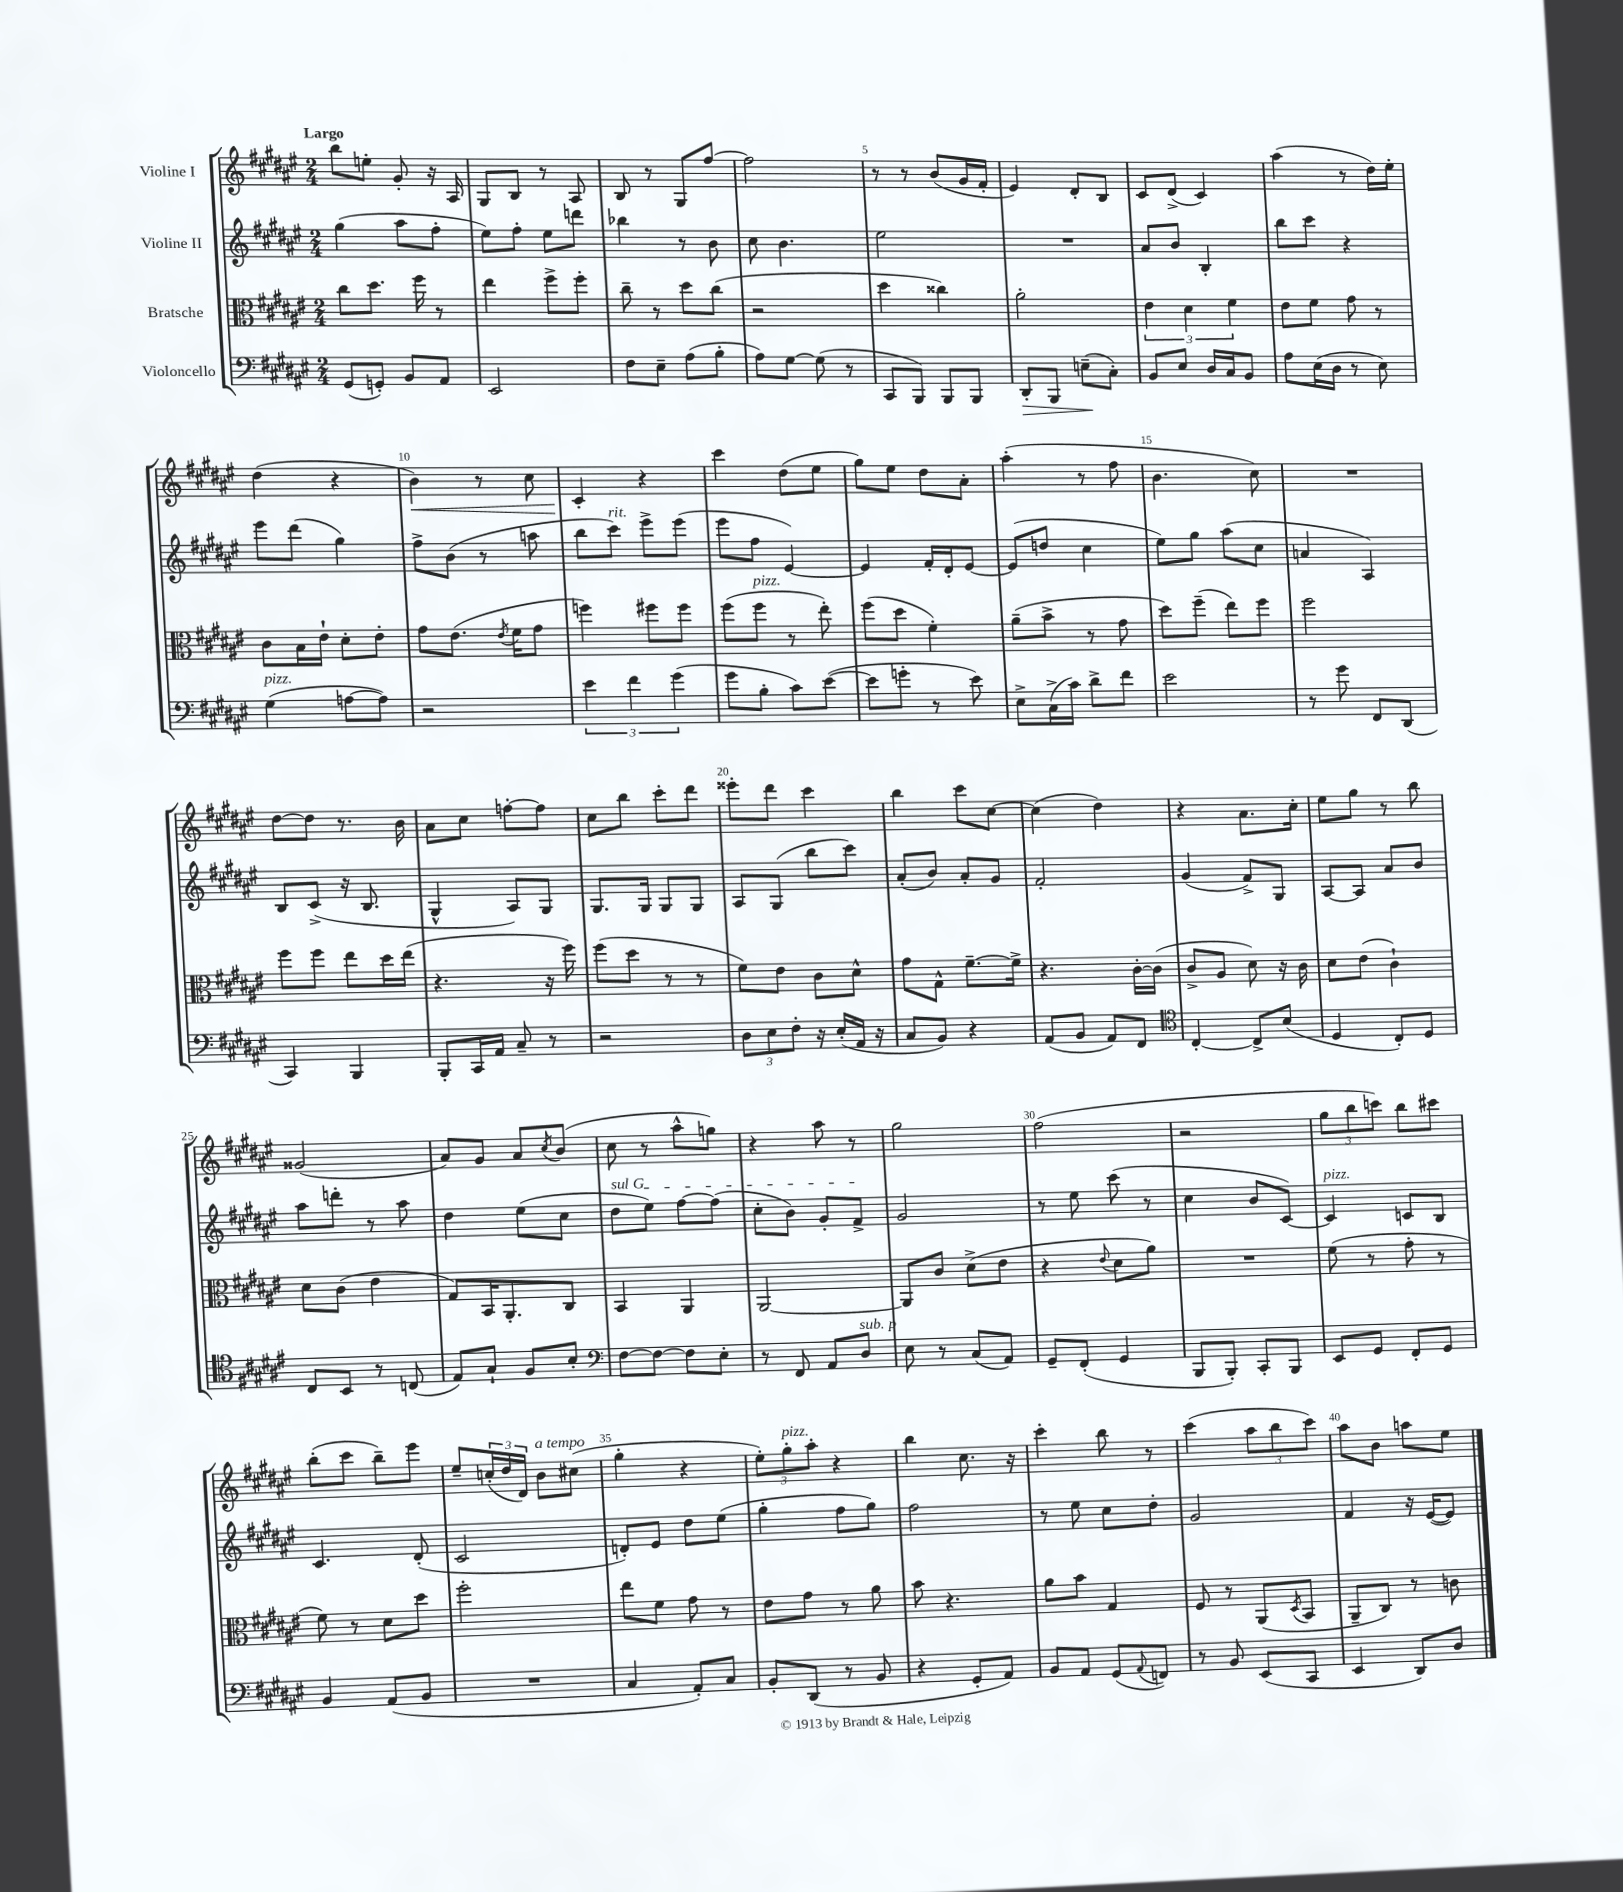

**kern	**dynam	**kern	**kern	**kern	**dynam
*part4	*part4	*part3	*part2	*part1	*part1
*staff4	*staff4	*staff3	*staff2	*staff1	*staff1
*I"Violoncello	*	*I"Bratsche	*I"Violine II	*I"Violine I	*
*clefF4	*	*clefC3	*clefG2	*clefG2	*
*k[f#c#g#d#a#e#]	*	*k[f#c#g#d#a#e#]	*k[f#c#g#d#a#e#]	*k[f#c#g#d#a#e#]	*
*M2/4	*	*M2/4	*M2/4	*M2/4	*
=1	=1	=1	=1	=1	=1
!	!	!	!	!LO:TX:a:B:t=Largo	!
(8GG#/L	.	8cc#\L	(4gg#\	8bb\L	.
8GGn'/J)	.	8.dd#\J	.	8een'\J	.
8BB/L	.	.	8aa#\L	8g#'/	.
.	.	16ff#\	.	.	.
8AA#/J	.	8r	8ff#'\J	16r	.
.	.	.	.	16A#/	.
=2	=2	=2	=2	=2	=2
2EE#/	.	4ee#\	8ee#\L)	8G#/L	.
.	.	.	8ff#'\J	8B/J	.
.	.	8ff#^\L	8ee#\L	8r	.
.	.	8ff#'\J	8dddn\J	8A#/	.
=3	=3	=3	=3	=3	=3
8F#\L	.	8cc#~\	4bb-X\	8B/	.
8E#~\J	.	8r	.	8r	.
(8A#\L	.	8dd#\L	8r	8G#/L	.
8B'\J	.	(8cc#\J	8b\	[8ff#/J	.
=4	=4	=4	=4	=4	=4
8A#\L)	.	2r	8cc#\	2ff#\]	.
[8G#\J	.	.	4.b\	.	.
(8G#\]	.	.	.	.	.
8r	.	.	.	.	.
=5	=5	=5	=5	=5	=5
8CC#/L	.	4dd#\	2ee#\	8r	.
8BBB/J)	.	.	.	8r	.
8BBB/L	.	4cc##X\)	.	(8b/L	.
8BBB/J	.	.	.	16g#/L	.
.	.	.	.	16f#'/JJ	.
=6	=6	=6	=6	=6	=6
!	!LO:HP:b	!	!	!	!
8DD#'/L	>	2a#'\	2r	4e#/)	.
8BBB/J	.	.	.	.	.
(8En~\L	.	.	.	8d#'/L	.
8C#'\J)	]	.	.	8B/J	.
=7	=7	=7	=7	=7	=7
8BB/L	.	6e#\	8a#/L	8c#/L	.
8E#/J	.	.	8b/J	(8d#^/J	.
.	.	6d#\	.	.	.
16D#/LL	.	.	4B'/	4c#/)	.
16C#/J	.	.	.	.	.
.	.	6f#\	.	.	.
8BB/J	.	.	.	.	.
=8	=8	=8	=8	=8	=8
8A#\L	.	8e#\L	8bb\L	(4aa#\	.
(16E#\L	.	8f#\J	8ccc#\J	.	.
16D#\JJ	.	.	.	.	.
8r	.	8g#\	4r	8r	.
8E#\)	.	8r	.	16dd#\LL)	.
.	.	.	.	16ee#'\JJ	.
!!LO:LB:g=z
=9	=9	=9	=9	=9	=9
!LO:TX:a:i:t=pizz.	!	!	!	!	!
(4G#\	.	8c#\L	8eee#\L	(4dd#\	.
.	.	16B\L	(8ddd#\J	.	.
.	.	16e#`\JJ	.	.	.
[8An\L	.	8d#'\L	4gg#\)	4r	.
8A\J])	.	8e#'\J	.	.	.
=10	=10	=10	=10	=10	=10
!	!	!	!	!	!LO:HP:b
2r	.	8g#\L	8ff#^\L	4b\)	<
.	.	(8.e#\J	(8b\J	.	.
.	.	.	8r	8r	.
.	.	8qe#/	.	.	.
.	.	16f#\KL	.	.	.
.	.	8g#\J	8aan\	8cc#\	.
=11	=11	=11	=11	=11	=11
6e#\	.	4ffn\)	8bb\L	4c#'/	.
!	!	!	!LO:TX:a:i:t=rit.	!	!
.	.	.	8ccc#\J)	.	.
6f#\	.	.	.	.	.
.	.	8ff#X\L	8eee#^\L	4r	[
(6g#\	.	.	.	.	.
.	.	8ff#\J	(8eee#\J	.	.
=12	=12	=12	=12	=12	=12
8g#\L	.	(8ff#\L	8eee#\L	4ccc#\	.
!	!	!LO:TX:a:i:t=pizz.	!	!	!
8B'\J	.	8ff#\J	8ff#\J	.	.
8c#\L)	.	8r	[4e#/)	(8dd#\L	.
([8e#\J	.	8ee#'\)	.	8ee#\J	.
=13	=13	=13	=13	=13	=13
8e#\L]	.	(8ff#\L	4e#/]	8gg#\L)	.
8gn'\J	.	8dd#\J	.	8ee#\J	.
8r	.	4f#'\)	16f#'/LL	8dd#\L	.
.	.	.	16d#'/J	.	.
8e#\)	.	.	[8e#/J	8a#'\J	.
=14	=14	=14	=14	=14	=14
8E#^\L	.	(8a#~\L	(8e#/L]	(4aa#'\	.
(16C#^\L	.	8b^\J	8ddn/J	.	.
16c#\JJ)	.	.	.	.	.
8d#^\L	.	8r	4cc#\	8r	.
8f#\J	.	8g#\	.	8ff#\	.
=15	=15	=15	=15	=15	=15
2e#\	.	8dd#\L)	8ee#\L)	4.b\	.
.	.	(8ff#~\J	8gg#\J	.	.
.	.	8ee#\L)	(8aa#\L	.	.
.	.	8ff#\J	8cc#\J	8cc#\)	.
=16	=16	=16	=16	=16	=16
8r	.	2ff#\	4an/	2r	.
8g#\	.	.	.	.	.
8FF#/L	.	.	4A#/)	.	.
(8DD#/J	.	.	.	.	.
!!LO:LB:g=z
=17	=17	=17	=17	=17	=17
4CC#/)	.	8ff#\L	8B/L	[8dd#\L	.
.	.	8ff#\J	(8c#^/J	8dd#\J]	.
4BBB/	.	8ee#\L	16r	8.r	.
.	.	.	8.B/	.	.
.	.	16dd#\L	.	.	.
.	.	(16ee#\JJ	.	16b\	.
=18	=18	=18	=18	=18	=18
8BBB'/L	.	4.r	4G#^^/	8a#\L	.
16CC#/L	.	.	.	8cc#\J	.
16AA#/JJ	.	.	.	.	.
8C#~/	.	.	8A#/L)	[8ffn'\L	.
8r	.	16r	8G#/J	8ff\J]	.
.	.	16ff#\)	.	.	.
=19	=19	=19	=19	=19	=19
2r	.	(8ff#\L	8.G#/L	8cc#\L	.
.	.	8dd#\J	.	8bb\J	.
.	.	.	16G#/Jk	.	.
.	.	8r	8G#/L	8ccc#'\L	.
.	.	8r	8G#/J	8ddd#\J	.
=20	=20	=20	=20	=20	=20
12D#\L	.	8f#\L)	8A#/L	8eee##X'\L	.
12E#\	.	.	.	.	.
.	.	8e#\J	(8G#/J	8ddd#\J	.
12F#'\J	.	.	.	.	.
16r	.	8c#\L	8bb\L	4ccc#\	.
(16E#'/LL	.	.	.	.	.
16AA#/JJ	.	8d#^^\J	8ccc#\J)	.	.
16r	.	.	.	.	.
=21	=21	=21	=21	=21	=21
8C#/L	.	8g#\L	(8a#'/L	4bb\	.
8BB/J)	.	8G#^^\J	8b/J)	.	.
4r	.	[8.f#~\L	8a#'/L	8ccc#\L	.
.	.	.	8g#/J	[8cc#\J	.
.	.	16f#^\Jk]	.	.	.
=22	=22	=22	=22	=22	=22
(8AA#/L	.	4.r	2f#'/	(4cc#\]	.
8BB/J	.	.	.	.	.
8AA#/L)	.	.	.	4dd#\)	.
8FF#/J	.	[16c#'\LL	.	.	.
.	.	(16c#\JJ]	.	.	.
=23	=23	=23	=23	=23	=23
*clefC4	*	*	*	*	*
[4C#'/	.	8c#^/L	(4g#/	4r	.
.	.	8A#/J	.	.	.
8C#^/L]	.	8d#\)	8f#^/L)	8.a#\L	.
(8B/J	.	16r	8G#/J	.	.
.	.	16c#\	.	16cc#'\Jk	.
=24	=24	=24	=24	=24	=24
4D#/	.	8d#\L	[8A#/L	8ee#\L	.
.	.	(8e#\J	8A#/J]	8gg#\J	.
8C#'/L)	.	4c#`\)	8a#/L	8r	.
8D#/J	.	.	8b/J	8bb\	.
!!LO:LB:g=z
=25	=25	=25	=25	=25	=25
8C#/L	.	8d#\L	8aa#\L	(2g##X/	.
8BB/J	.	(8c#\J	8dddn'\J	.	.
8r	.	4e#\	8r	.	.
(8Cn/	.	.	8aa#\	.	.
=26	=26	=26	=26	=26	=26
8E#/L)	.	8G#/L)	4dd#\	8a#/L)	.
8G#`/J	.	16BB/K	.	8g#/J	.
.	.	8.AA#'/	.	.	.
8F#/L	.	.	(8ee#\L	8a#/L	.
.	.	.	.	8qcc#/	.
8B'/J	.	8C#/J	8cc#\J	(8b/J	.
=27	=27	=27	=27	=27	=27
*clefF4	*	*	*	*	*
!	!	!	!LO:TX:a:i:t=sul G	!	!
[8F#\L	.	4BB/	8dd#\L	8cc#\	.
8F#\J_	.	.	8ee#\J)	8r	.
8F#\L]	.	4AA#/	[8ff#\L	8aa#^^\L	.
8E#'\J	.	.	(8ff#\J]	8ggn\J)	.
=28	=28	=28	=28	=28	=28
8r	.	[2AA#/	8cc#'\L	4r	.
8FF#/	.	.	8b\J)	.	.
8AA#/L	.	.	8g#'/L	8aa#\	.
!LO:TX:a:i:t=sub. p	!	!	!	!	!
8D#/J	.	.	8f#^/J	8r	.
=29	=29	=29	=29	=29	=29
8E#\	.	8AA#/L]	2g#/	2gg#\	.
8r	.	8c#/J	.	.	.
(8C#/L	.	(8d#^\L	.	.	.
8AA#/J)	.	8e#\J	.	.	.
=30	=30	=30	=30	=30	=30
8GG#~/L	.	4r	8r	(2ff#\	.
(8FF#'/J	.	.	8ee#\	.	.
.	.	8qqe#/	.	.	.
4GG#/	.	8d#\L	(8ccc#\	.	.
.	.	8a#\J)	8r	.	.
=31	=31	=31	=31	=31	=31
8BBB/L	.	2r	4cc#\	2r	.
8BBB'/J)	.	.	.	.	.
8CC#'/L	.	.	8b/L	.	.
8BBB/J	.	.	[8c#/J)	.	.
=32	=32	=32	=32	=32	=32
!	!	!	!LO:TX:a:i:t=pizz.	!	!
8EE#/L	.	(8f#\	4c#/]	12gg#\L	.
.	.	.	.	12bb\	.
8GG#/J	.	8r	.	.	.
.	.	.	.	12cccn\J)	.
8FF#'/L	.	8g#'\	8cn/L	8bb\L	.
8GG#/J	.	8r	8B/J	8ccc#X\J	.
!!LO:LB:g=z
=33	=33	=33	=33	=33	=33
4BB/	.	8f#\)	4.c#/	(8bb'\L	.
.	.	8r	.	8ccc#\J	.
(8AA#/L	.	8d#\L	.	8bb~\L)	.
8BB/J	.	8dd#\J	(8d#'/	8eee#\J	.
=34	=34	=34	=34	=34	=34
2r	.	2ff#'\	2c#/	8ee#~/L	.
.	.	.	.	(24ccn'/L	.
.	.	.	.	24dd#/	.
.	.	.	.	24d#/JJ)	.
!	!	!	!	!LO:TX:a:i:t=a tempo	!
.	.	.	.	8b\L	.
.	.	.	.	(8cc#X\J	.
=35	=35	=35	=35	=35	=35
4C#/	.	8ee#\L	8dn'/L)	4gg#'\	.
.	.	8f#\J	8e#/J	.	.
8AA#'/L)	.	8g#\	8dd#\L	4r	.
8C#/J	.	8r	(8ee#\J	.	.
=36	=36	=36	=36	=36	=36
8BB'/L	.	8e#\L	4gg#'\	12ee#'\L)	.
!	!	!	!	!LO:TX:a:i:t=pizz.	!
.	.	.	.	12gg#'\	.
(8DD#/J	.	8g#\J	.	.	.
.	.	.	.	12aa#'\J	.
8r	.	8r	8ff#\L	4r	.
8BB/	.	8a#\	8gg#\J)	.	.
=37	=37	=37	=37	=37	=37
4r	.	8b\	2ff#\	4bb\	.
.	.	4.r	.	.	.
8GG#'/L	.	.	.	8.cc#\	.
8AA#/J)	.	.	.	.	.
.	.	.	.	16r	.
=38	=38	=38	=38	=38	=38
8BB/L	.	8a#\L	8r	4ccc#'\	.
8AA#/J	.	8b\J	8ee#\	.	.
(8GG#/L	.	4G#/	8cc#\L	8bb\	.
8qqAA#/	.	.	.	.	.
8FFn/J)	.	.	8dd#'\J	8r	.
=39	=39	=39	=39	=39	=39
8r	.	8F#/	2g#/	(4ccc#\	.
8BB/	.	8r	.	.	.
(8EE#/L	.	(8AA#/L	.	12aa#\L	.
.	.	.	.	12bb\	.
.	.	8qD#/	.	.	.
8CC#/J	.	8BB/J	.	.	.
.	.	.	.	12ccc#\J)	.
=40	=40	=40	=40	=40	=40
4EE#/	.	8AA#~/L	4f#/	8aa#\L	.
.	.	8C#/J)	.	8b\J	.
8DD#/L)	.	8r	16r	8aan\L	.
.	.	.	([16e#/KL	.	.
8D#/J	.	8cn\	8e#/J])	8ee#\J	.
==	==	==	==	==	==
*-	*-	*-	*-	*-	*-
